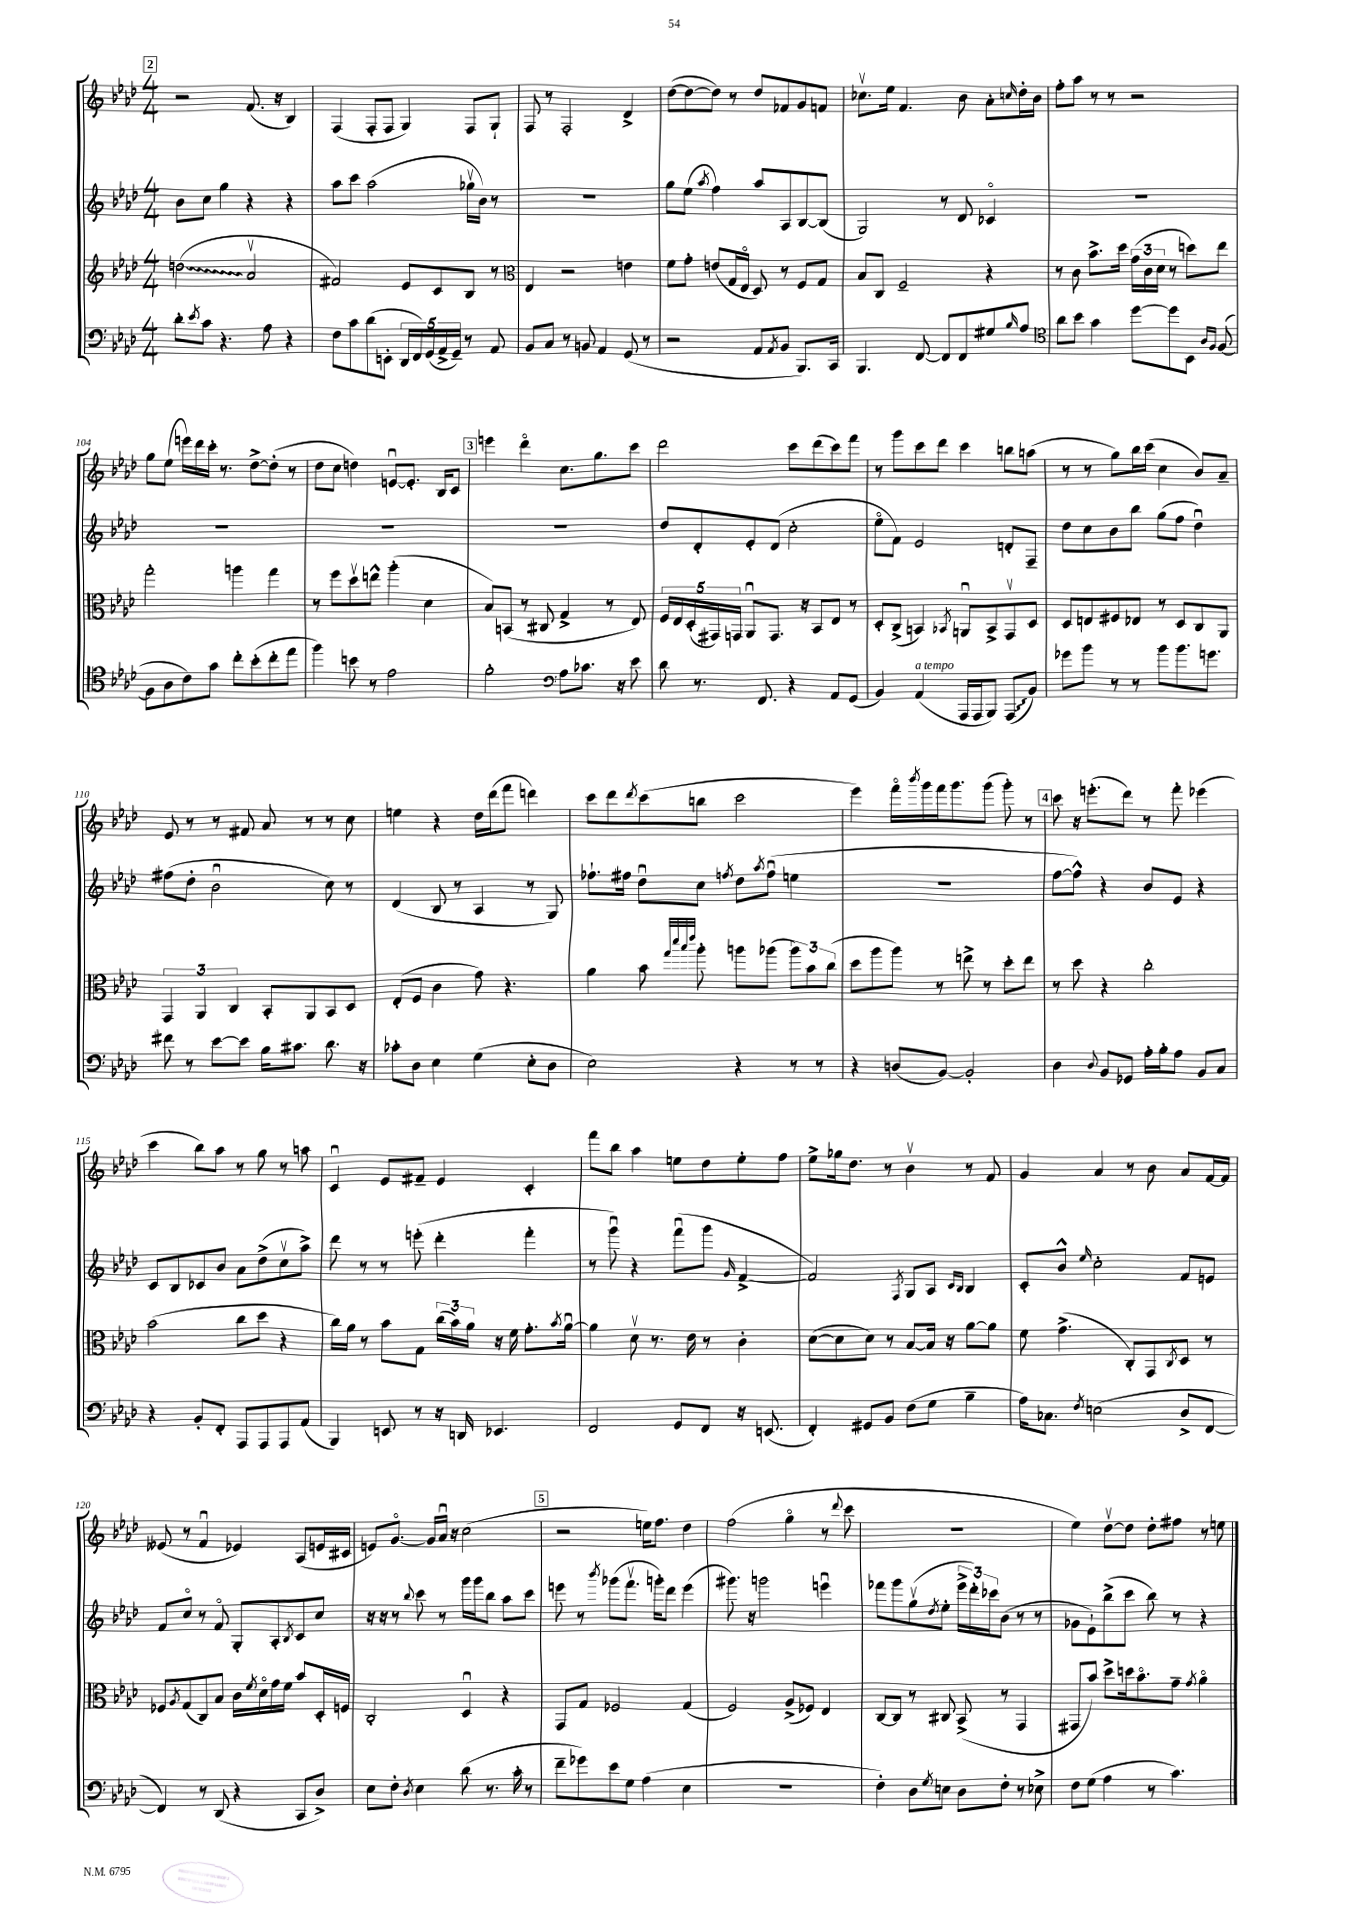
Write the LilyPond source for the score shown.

<<
\new StaffGroup <<
\new Staff = "s0" {
    \clef treble \key aes \major \numericTimeSignature \time 4/4
    \mark \markup { \box "2" } r2 f'8.( r16 bes4) |
    f4( f8-. f8 g4) f8 g8-! |
    f8 r8 f2-. des'4-> |
    des''8~( des''8~ des''8) r8 des''8 fes'8 g'8 f'8 |
    ces''8.\upbow ees''16 f'4. bes'8 aes'8-. \grace { c''16 } des''16-. bes'16 |
    f''8-. aes''8 r8 r8 r2 |
    g''8 ees''8( e'''16) des'''16 c'''16-. r8. des''8~-> des''8-.( r8 |
    des''8 c''8 d''4) e'8~\downbow e'8.-. bes16 c'8 |
    \mark \markup { \box "3" } e'''4 des'''4\flageolet c''8. g''8. c'''8 |
    des'''2 c'''8 des'''8( c'''8) f'''8 |
    r8 g'''8 c'''8 des'''8 c'''4 b''8 a''8( |
    r8 r8 g''8) bes''16 c'''16( c''4 bes'8) aes'8-- |
    ees'8 r8 r8 fis'8 aes'8 r8 r8 c''8 |
    e''4 r4 des''16 des'''16( f'''8 d'''4) |
    c'''8 des'''8 \acciaccatura { des'''8 } c'''8( b''8 c'''2 |
    ees'''4) f'''16\flageolet \acciaccatura { bes'''8 } g'''16 f'''16 g'''8. g'''8( g'''8-.) r8 |
    \mark \markup { \box "4" } c'''8 r16 e'''8.-.( des'''8) r8 f'''8-. ees'''4( |
    c'''4 bes''8) aes''8 r8 g''8 r8 a''8 |
    c'4\downbow ees'8 fis'8-- ees'4 c'4-. |
    f'''8 bes''8 aes''4 e''8 des''8 e''8-. f''8 |
    ees''8-> ges''16 des''8. r8 bes'4\upbow r8 f'8 |
    g'4 aes'4 r8 bes'8 aes'8 f'16~ f'16 |
    eeses'8( r8 f'4\downbow ees'4) aes8( e'16 cis'16 |
    e'8) g'8.~\flageolet g'16 aes'16\downbow r16 c''2( |
    \mark \markup { \box "5" } r2 e''16) f''8. des''4 |
    f''2( g''4\flageolet r8 \appoggiatura { des'''8 } c'''8 |
    R1 |
    ees''4) des''8~\upbow des''8 des''8-. fis''8 r8 e''8 \bar "|." |
}
\new Staff = "s1" {
    \clef treble \key aes \major \numericTimeSignature \time 4/4
    \mark \markup { \box "2" } bes'8 c''8 g''4 r4 r4 |
    aes''8 c'''8 aes''2( ges''16\upbow bes'16) r8 |
    R1 |
    g''8 ees''8( \acciaccatura { aes''8 } f''4) aes''8 aes8 bes8~ bes8( |
    g2) r8 des'8 ces'4\flageolet |
    R1 |
    R1 |
    R1 |
    \mark \markup { \box "3" } R1 |
    des''8 des'8-. ees'8-. des'8( c''2-. |
    ees''8\flageolet f'8) ees'2 d'8-. f8-- |
    des''8 c''8 bes'8 bes''8 g''8( f''8 des''4\downbow) |
    fis''8( des''8-. bes'2\downbow c''8) r8 |
    des'4( bes8 r8 aes4 r8 g8) |
    fes''8.-! fis''16 des''8\downbow c''8 \acciaccatura { f''8 } des''8 \acciaccatura { aes''8 } f''8\downbow( e''4 |
    R1 |
    \mark \markup { \box "4" } f''8~ f''8-^) r4 bes'8 ees'8 r4 |
    c'8 bes8 ces'8 bes'8 aes'8 des''8->( c''8\upbow aes''8->) |
    des'''8 r8 r8 e'''8-.( des'''4-. f'''4-. |
    r8 g'''8\downbow) r4 f'''8\downbow( g'''8 \grace { g'16 } f'4~-> |
    f'2) \acciaccatura { f8 } g8 aes8 \grace { c'16 bes16 } bes4 |
    c'8-. bes'8-^ \grace { ees''16 } c''2-. f'8 e'8 |
    f'8 c''8\flageolet r8 f'8\flageolet g8-. aes8-. \acciaccatura { bes8 } c'8 c''8 |
    r16 r16 r8 \appoggiatura { bes''8 } c'''8 r8 g'''16 g'''16 bes''8 aes''8 c'''8 |
    \mark \markup { \box "5" } e'''8 r8 \acciaccatura { bes'''8 } ges'''8( f'''8.\upbow g'''16-.) des'''8 e'''4( |
    gis'''8.) r16 g'''2 e'''4\downbow |
    fes'''8 g'''8 g''8\upbow( \acciaccatura { des''8 } ees''8-. \tuplet 3/2 { ees'''16-> des'''16-.) ces'''16 } bes'8( r8 r8 |
    ges'8 ees'8-!) bes''8->( c'''8 bes''8) r8 r4 \bar "|." |
}
\new Staff = "s2" {
    \clef treble \key aes \major \numericTimeSignature \time 4/4
    \mark \markup { \box "2" } \once \override Glissando.style = #'zigzag d''2\glissando( aes'2\upbow |
    fis'2) ees'8 c'8 bes8 r8 |
    \clef alto ees4 r2 e'4 |
    f'8 g'8-. e'8( g16 ees16\flageolet des8) r8 f8 g8 |
    bes8 c8 f2-- r4 |
    r8 c'8 bes'8.-> des''16 \tuplet 3/2 { g'16( c'16 des'16 } r8 d''8) ees''8 |
    g''2-. a''4 g''4 |
    r8 f''8 des''8\upbow e''8-^ aes''4-.( des'4 |
    \mark \markup { \box "3" } bes8) b,8( r8 cis8 g4-> r8 ees8) |
    \tuplet 5/4 { f16 ees16 des16-.( gis,16) g,16 } aes,8\downbow g,8. r16 bes,8 ees8 r8 |
    des8-. c8->( b,4) \acciaccatura { bes,8 } a,8\downbow bes,8-> g,8\upbow des8 |
    des8 e8 fis8 ees8 r8 des8 c8 aes,8 |
    \tuplet 3/2 { g,4 aes,4 c4 } bes,8-. aes,8 bes,8 des8 |
    ees8-.( f8 c'4 g'8) r4. |
    aes'4 bes'8 \grace { g''32 des'''32 bes''32 ees'''32 } aes''8-. a''8 aes''8( \tuplet 3/2 { aes''8) bes'8 c''8( } |
    des''8 aes''8 aes''8) r8 e''8-> r8 des''8-. e''8 |
    \mark \markup { \box "4" } r8 des''8 r4 c''2-. |
    bes'2( c''8 des''8 r4 |
    c''16) aes'16 r8 bes'8 g8 \tuplet 3/2 { c''16( bes'16) aes'16 } r16 f'16 g'8.-. \acciaccatura { bes'8 } aes'16~\downbow |
    aes'4 des'8\upbow r8. ees'16 r8 c'4-. |
    des'8~( des'8 des'8) r8 bes8~ bes16 r16 aes'8~ aes'8 |
    f'8 g'4.->( c8-.) g,8 \acciaccatura { c8 } des8 r8 |
    fes8 \acciaccatura { aes8 } g8( c8) bes8 c'16 \acciaccatura { f'8 } des'16\flageolet g'16 f'16 bes'8 des16-. f16 |
    c2-. des4\downbow r4 |
    \mark \markup { \box "5" } g,8 g8 fes2 g4( |
    f2) aes8->( fes8) ees4 |
    c8~ c8 r8 cis8 bes,8->( r8 g,4 |
    gis,8 bes'8) des''8-> d''16 bes'8.\flageolet g'8-- \acciaccatura { g'8 } aes'4\flageolet \bar "|." |
}
\new Staff = "s3" {
    \clef bass \key aes \major \numericTimeSignature \time 4/4
    \mark \markup { \box "2" } des'8-. \acciaccatura { ees'8 } c'8 r4. aes8 r4 |
    f8 c'8 des'8( e,8-. \tuplet 5/4 { des,16 f,16) g,16( aes,16-> g,16--) } r8 aes,8 |
    bes,8 c8 r8 b,8 aes,4 g,8( r8 |
    r2 aes,8 \acciaccatura { aes,8 } bes,8 bes,,8.) c,16 |
    bes,,4. f,8~ f,8 f,8 gis8 \grace { bes16 } aes8 |
    \clef tenor aes'8 bes'8 g'4 des''8~ des''8 bes,8 \grace { aes16 f16 } f8~( |
    f8 aes8 c'8) g'8 c''8-. bes'8-.( c''8-. ees''8 |
    f''4) b'8 r8 ees'2 |
    \mark \markup { \box "3" } f'2-. \clef bass aes8 ces'8. r16 ees'8 |
    des'8 r8. f,8. r4 aes,8 g,8( |
    bes,4) aes,4^\markup { \italic "a tempo" }( aes,,16 aes,,16 bes,,8) \once \override Glissando.style = #'zigzag aes,,8\glissando( bes,8) |
    ges'8 bes'8 r8 r8 bes'8 bes'8. g'8. |
    fis'8 r8 ees'8~ ees'8 bes16 cis'8. des'8. r16 |
    ces'8-. des8 ees4 g4( ees8-. des8 |
    ees2) r4 r8 r8 |
    r4 d8( bes,8~) bes,2-. |
    \mark \markup { \box "4" } des4 \appoggiatura { des8 } bes,8 ges,8 aes16-. bes16-. aes8 bes,8 c8 |
    r4 bes,8-. f,8-. aes,,8 aes,,8 aes,,8 aes,8( |
    bes,,4) e,8 r8 r16 d,16 ees,4. |
    f,2 g,8 f,8 r16 e,8.( |
    f,4-.) gis,8 bes,8 f8( g8 bes4-- |
    aes16) ces8. \acciaccatura { f8 } e2( des8-> f,8~ |
    f,4) r8 des,8( r4 c,8 des8->) |
    ees8 f8-. \acciaccatura { des8 } ees4 des'8( r8. c'16-. r8 |
    \mark \markup { \box "5" } f'8-- ges'8) ees'8 g8 aes4( ees4 |
    R1 |
    f4-.) des8 \acciaccatura { g8 } e8 des8 f8-. r8 ees8-> |
    f8 g8( aes4 r8 c'4.) \bar "|." |
}
>>
>>
\layout { \context { \Score currentBarNumber = #98 } }
